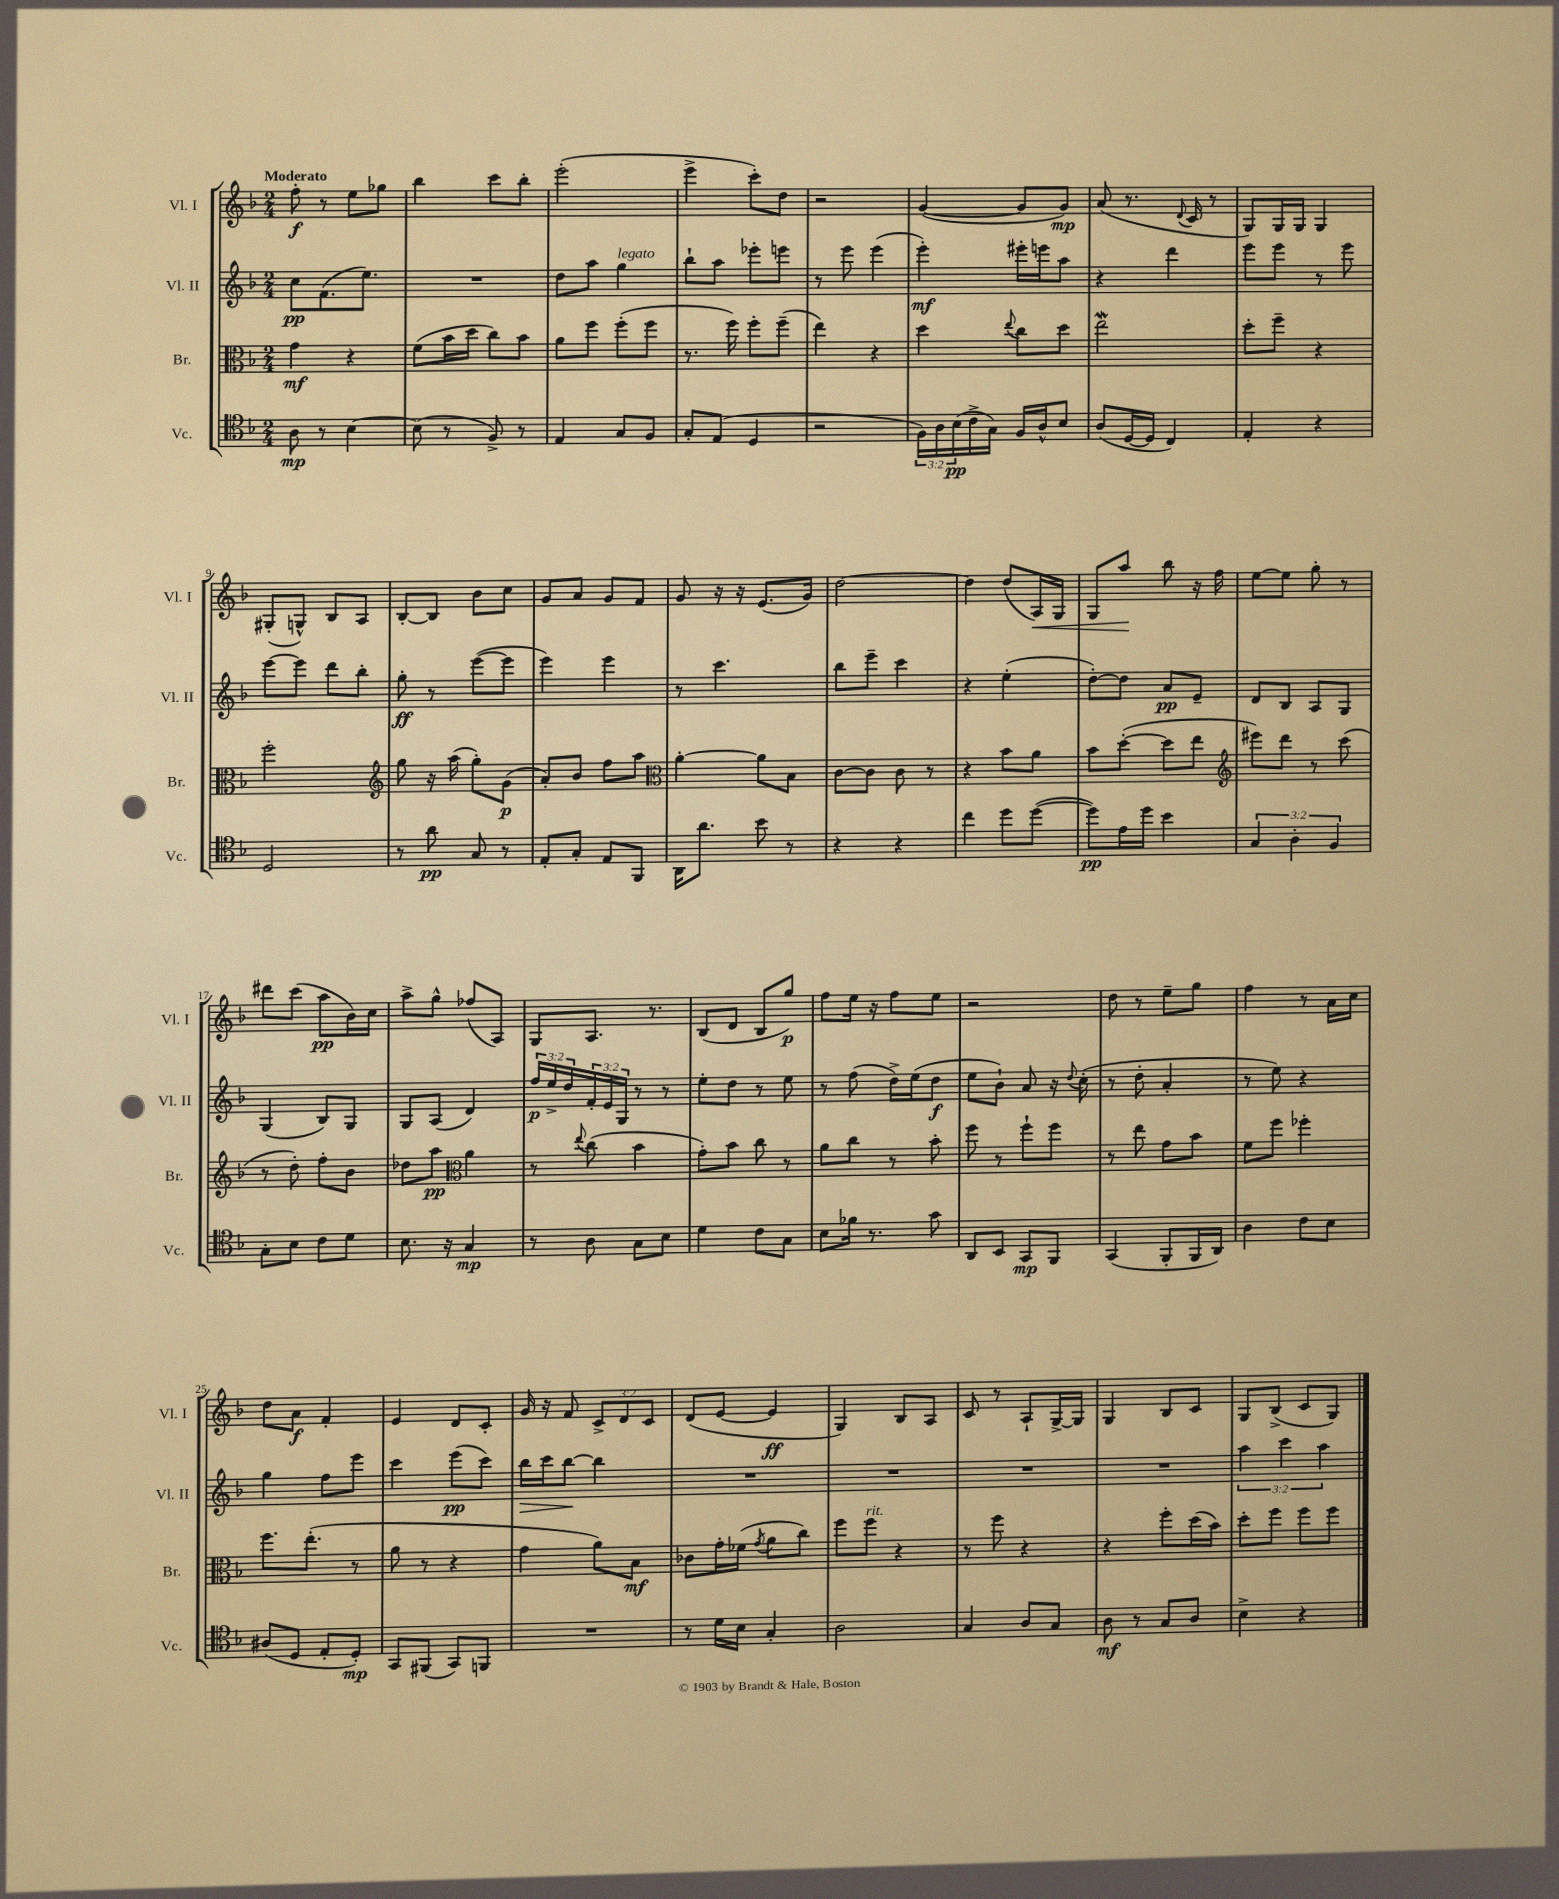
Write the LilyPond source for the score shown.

<<
\new StaffGroup <<
\new Staff = "s0" \with { instrumentName = "Vl. I" shortInstrumentName = "Vl. I" } {
    \clef treble \key f \major \numericTimeSignature \time 2/4 \override Staff.TupletNumber.text = #tuplet-number::calc-fraction-text \tempo "Moderato"
    f''8-.\f r8 e''8 ges''8 |
    bes''4 c'''8 bes''8-. |
    e'''2-.( |
    e'''4-> c'''8-.) d''8 |
    r2 |
    g'4~( g'8 g'8\mp) |
    a'8( r8. \appoggiatura { d'8 } c'16 r8 |
    g8) g16 g16 g4 |
    gis8-.( g8-^) bes8 a8 |
    bes8~-. bes8 bes'8 c''8 |
    g'8 a'8 g'8 f'8 |
    g'8 r16 r16 e'8.( g'16) |
    d''2~ |
    d''4 d''8( a16\<) g16 |
    g8 a''8\! bes''8 r16 f''16 |
    e''8~ e''8 g''8-. r8 |
    dis'''8 c'''8( a''8\pp bes'16) c''16 |
    a''8-> g''8-^ fes''8( a8) |
    g8 a8. r8. |
    bes8( d'8 bes8 g''8\p) |
    f''8 e''16 r16 f''8 e''8 |
    r2 |
    d''8 r8 e''8-- g''8 |
    f''4 r8 a'16 c''16 |
    d''8 a'8\f f'4-. |
    e'4 d'8 c'8-. |
    g'16 r16 f'8 \tuplet 3/2 { c'8-> d'8 c'8 } |
    d'8( e'8~ e'4\ff |
    g4) bes8 a8 |
    c'8 r8 a8-! g16~-> g16 |
    g4 bes8 c'8 |
    g8 bes8->( c'8 g8) \bar "|." |
}
\new Staff = "s1" \with { instrumentName = "Vl. II" shortInstrumentName = "Vl. II" } {
    \clef treble \key f \major \numericTimeSignature \time 2/4 \override Staff.TupletNumber.text = #tuplet-number::calc-fraction-text
    c''8\pp f'8.( e''8.) |
    R2 |
    d''8 a''8 g''4^\markup { \italic "legato" } |
    bes''8-! a''8 ees'''8-. e'''8 |
    r8 e'''8 e'''4( |
    e'''4-.\mf) eis'''16-. e'''16 a''8 |
    r4 d'''4 |
    e'''8 e'''8 r8 e'''8 |
    e'''8~ e'''8 d'''8 bes''8-. |
    g''8-.\ff r8 e'''8~( e'''8 |
    e'''4) e'''4 |
    r8 c'''4. |
    bes''8 e'''8-- c'''4 |
    r4 e''4-.( |
    d''8~-.) d''8 a'8\pp e'8-- |
    d'8 bes8 a8 g8 |
    g4( bes8) g8 |
    g8 a8( d'4) |
    \tuplet 3/2 { f''16\p e''16-> d''16 } \tuplet 3/2 { f'16-. e'16 g16 } r8 r8 |
    e''8-. d''8 r8 e''8 |
    r8 f''8( d''16->) e''16( d''8\f |
    e''8 bes'8-!) a'8 r16 \appoggiatura { d''8 } c''16-.( |
    r8 d''8-. a'4-. |
    r8 e''8) r4 |
    g''4 f''8 e'''8 |
    c'''4 e'''8\pp( c'''8) |
    bes''16\> c'''16 bes''8~\! bes''4 |
    R2 |
    R2 |
    R2 |
    R2 |
    \tuplet 3/2 { a''4 c'''4 a''4 } \bar "|." |
}
\new Staff = "s2" \with { instrumentName = "Br." shortInstrumentName = "Br." } {
    \clef alto \key f \major \numericTimeSignature \time 2/4
    g'4\mf r4 |
    f'8( bes'16 d''16 c''8) bes'8 |
    a'8 f''8 f''8-.( f''8 |
    r8. f''16) f''8-. f''8--( |
    e''4) r4 |
    d''4 \appoggiatura { e''8 } c''8 d''8 |
    e''2\mordent |
    d''8-. f''8-- r4 |
    f''2-. |
    \clef treble g''8 r16 a''16( g''8-.) g'8\p( |
    a'8-.) bes'8 f''8 a''8 |
    \clef alto a'4~-. a'8 bes8 |
    c'8~ c'8 c'8 r8 |
    r4 bes'8 a'8 |
    bes'8 d''8~-.( d''8 e''8 |
    \clef treble eis'''8) d'''8 r8 c'''8( |
    r8 d''8-.) f''8-. bes'8 |
    des''8 a''8\pp \clef alto a'4 |
    r8 \appoggiatura { e''8 } c''8( bes'4 |
    g'8-.) bes'8 c''8 r8 |
    a'8 c''8 r8 bes'8-. |
    f''8 r8 f''8-! f''8 |
    r8 e''8 g'8 bes'8 |
    f'8 f''8 fes''4-. |
    f''8. e''8.-.( r8 |
    a'8 r8 r4 |
    g'4 a'8) bes8\mf |
    ces'8 g'16-. fes'16( \acciaccatura { g'8 } a'8 c''8) |
    f''8 f''8^\markup { \italic "rit." } r4 |
    r8 f''8 r4 |
    r4 f''8-. d''16( bes'16) |
    d''8-. f''8 f''8 f''8 \bar "|." |
}
\new Staff = "s3" \with { instrumentName = "Vc." shortInstrumentName = "Vc." } {
    \clef tenor \key f \major \numericTimeSignature \time 2/4 \override Staff.TupletNumber.text = #tuplet-number::calc-fraction-text
    a8\mp r8 bes4~ |
    bes8( r8 f8->) r8 |
    e4 g8 f8 |
    g8-. e8( d4 |
    r2 |
    \tuplet 3/2 { f16) a16 bes16\pp( } c'16-> g16) f16 a16-^ bes8 |
    a8( d16~ d16 c4) |
    e4-. r4 |
    d2 |
    r8 a'8\pp g8 r8 |
    e8-. g8-. e8 f,8 |
    a,16 a'8. bes'8 r8 |
    r4 r4 |
    c''4 d''8 d''8~( |
    d''8\pp) e'16 d''16 bes'4 |
    \tuplet 3/2 { g4 a4-. f4 } |
    g8-. bes8 c'8 d'8 |
    bes8. r16 g4\mp |
    r8 a8 g8 bes8 |
    d'4 c'8 g8 |
    bes8 fes'16 r8. g'8 |
    a,8 bes,8 g,8\mp f,8 |
    g,4( f,8-. f,16 a,16) |
    a4 c'8 bes8 |
    ais8( d8 e8-. d8-.\mp) |
    g,8 fis,8( g,8) f,8 |
    R2 |
    r8 d'16 bes16 g4-. |
    a2 |
    g4 a8 g8 |
    a8\mf r8 g8 a8 |
    bes4-> r4 \bar "|." |
}
>>
>>
